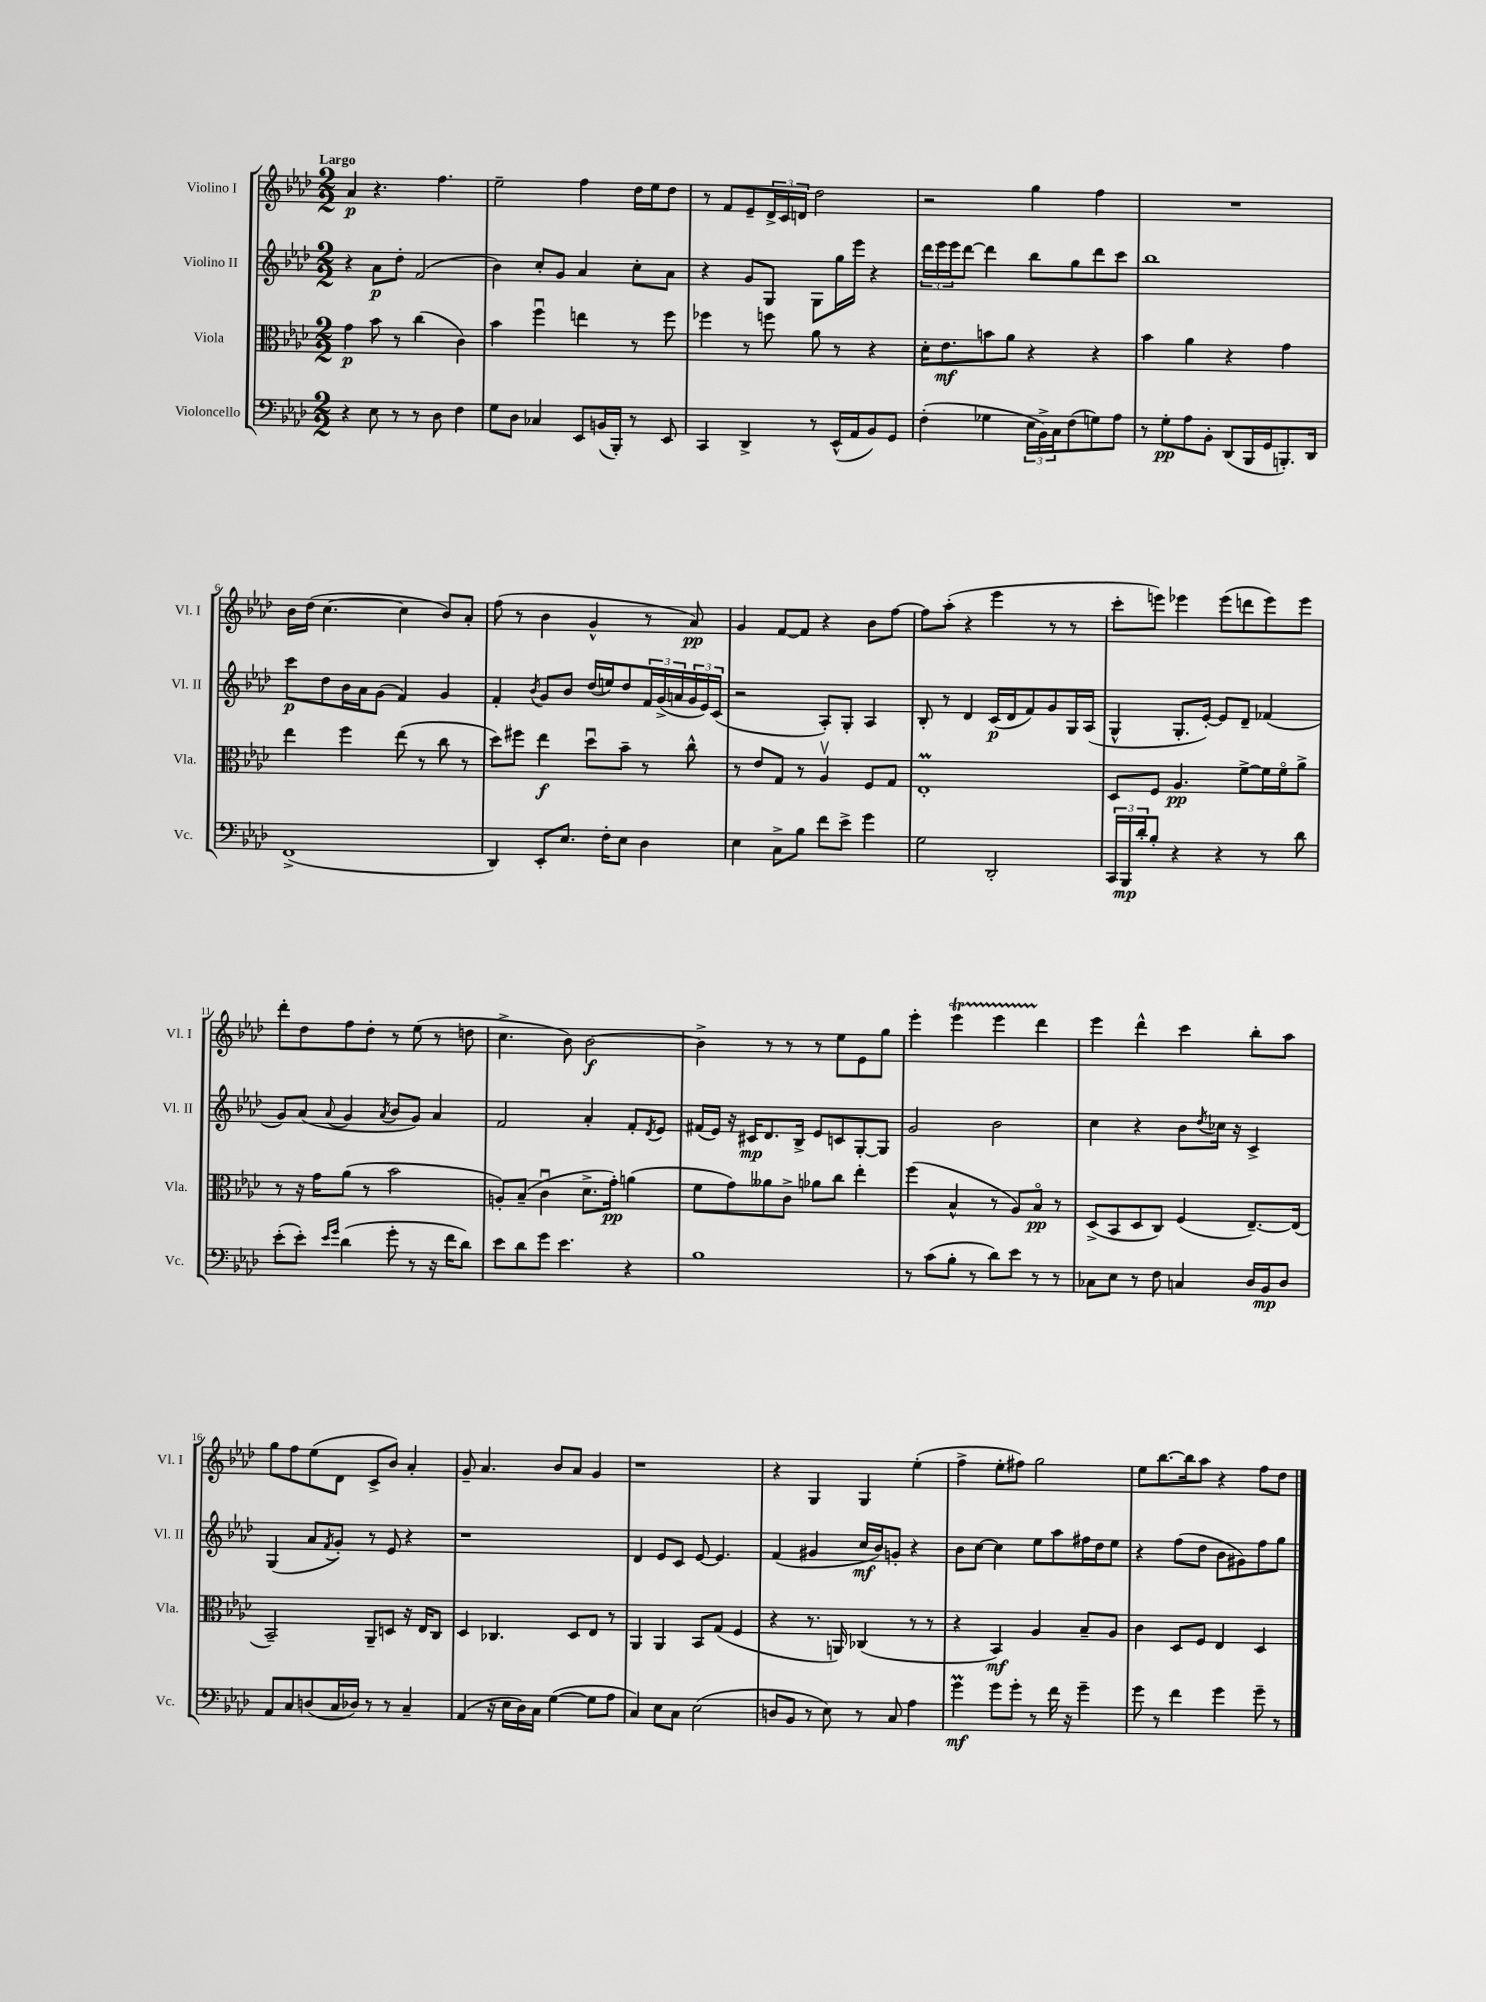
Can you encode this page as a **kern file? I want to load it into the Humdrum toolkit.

**kern	**dynam	**kern	**dynam	**kern	**dynam	**kern	**dynam
*part4	*part4	*part3	*part3	*part2	*part2	*part1	*part1
*staff4	*staff4	*staff3	*staff3	*staff2	*staff2	*staff1	*staff1
*I"Violoncello	*	*I"Viola	*	*I"Violino II	*	*I"Violino I	*
*I'Vc.	*	*I'Vla.	*	*I'Vl. II	*	*I'Vl. I	*
*clefF4	*	*clefC3	*	*clefG2	*	*clefG2	*
*k[b-e-a-d-]	*	*k[b-e-a-d-]	*	*k[b-e-a-d-]	*	*k[b-e-a-d-]	*
*M2/2	*	*M2/2	*	*M2/2	*	*M2/2	*
=1	=1	=1	=1	=1	=1	=1	=1
!	!	!	!	!	!	!LO:TX:a:B:t=Largo	!
4r	.	4g\	p	4r	.	4a-/	p
8E-\	.	8b-\	.	8a-\L	p	4.r	.
8r	.	8r	.	8dd-'\J	.	.	.
8r	.	(4cc\	.	(2f/	.	.	.
8D-\	.	.	.	.	.	4.ff\	.
4F\	.	4c\)	.	.	.	.	.
=2	=2	=2	=2	=2	=2	=2	=2
8G\L	.	4b-\	.	4b-\)	.	2ee-~\	.
8D-\J	.	.	.	.	.	.	.
4C-X/	.	4ffu\	.	8cc'/L	.	.	.
.	.	.	.	8g/J	.	.	.
8EE-/L	.	4een\	.	4a-/	.	4ff\	.
(16BBn/L	.	.	.	.	.	.	.
16BBB-'/JJ)	.	.	.	.	.	.	.
8r	.	8r	.	8cc'\L	.	16dd-\LL	.
.	.	.	.	.	.	16ee-\J	.
8EE-/	.	8ff\	.	8a-\J	.	8dd-\J	.
=3	=3	=3	=3	=3	=3	=3	=3
4CC/	.	4ff-X\	.	4r	.	8r	.
.	.	.	.	.	.	8f/L	.
4DD-^/	.	8r	.	8g/L	.	8e-~/	.
.	.	8ffn\	.	8G/J	.	24d-^/L	.
.	.	.	.	.	.	24c/	.
.	.	.	.	.	.	24dn/JJ	.
8r	.	8a-\	.	8G\L	.	2dd-\	.
(16EE-^^/LL	.	8r	.	16gg\L	.	.	.
16AA-/J	.	.	.	16eee-\JJ	.	.	.
8BB-/)	.	4r	.	4r	.	.	.
8GG/J	.	.	.	.	.	.	.
=4	=4	=4	=4	=4	=4	=4	=4
(4F'\	.	16d-'\KL	.	24ddd-\LL	.	2r	.
.	.	.	.	24eee-\	.	.	.
.	.	8.e-\	mf	.	.	.	.
.	.	.	.	24eee-\J	.	.	.
.	.	.	.	[8ddd-\J	.	.	.
4G-X\	.	8bn\	.	4ddd-\]	.	.	.
.	.	8a-\J	.	.	.	.	.
24E-\LL	.	4r	.	8bb-\L	.	4gg\	.
24BB-^\)	.	.	.	.	.	.	.
24C\J	.	.	.	.	.	.	.
(8F\	.	.	.	8gg\	.	.	.
8Gn\)	.	4r	.	8ddd-\	.	4ff\	.
8A-\J	.	.	.	8ccc\J	.	.	.
=5	=5	=5	=5	=5	=5	=5	=5
8r	.	4b-\	.	1bb-	.	1r	.
8G'\L	pp	.	.	.	.	.	.
8A-\	.	4a-\	.	.	.	.	.
8BB-'\J	.	.	.	.	.	.	.
(8DD-/L	.	4r	.	.	.	.	.
16BBB-/L	.	.	.	.	.	.	.
16GG/J	.	.	.	.	.	.	.
8.BBBn'/)	.	4g\	.	.	.	.	.
16DD-/Jk	.	.	.	.	.	.	.
!!LO:LB:g=z
=6	=6	=6	=6	=6	=6	=6	=6
(1FF^	.	4ee-\	.	8ccc\L	p	16b-\LL	.
.	.	.	.	.	.	(16dd-\JJ	.
.	.	.	.	8dd-\	.	[4.cc\	.
.	.	4ff\	.	16b-\L	.	.	.
.	.	.	.	16a-\J	.	.	.
.	.	.	.	(8g\J	.	.	.
.	.	(8ee-\	.	4f/)	.	4cc\]	.
.	.	8r	.	.	.	.	.
.	.	8cc\	.	4g/	.	8b-/L)	.
.	.	8r	.	.	.	8a-'/J	.
=7	=7	=7	=7	=7	=7	=7	=7
4DD-/)	.	8dd-\L)	.	4f'/	.	(8ff\	.
.	.	8ff#X\J	.	.	.	8r	.
.	.	.	.	8qb-/	.	.	.
8EE-'/L	.	4ee-\	f	8g/L	.	4b-\	.
8.E-/J	.	.	.	8b-/J	.	.	.
.	.	8dd-u\L	.	(16dd-/LL	.	4g^^/	.
16F'\KL	.	.	.	16een/J)	.	.	.
8E-\J	.	8b-~\J	.	8dd-/	.	.	.
4D-\	.	8r	.	24f/L	.	8r	.
.	.	.	.	(24g^/	.	.	.
.	.	.	.	24an/	.	.	.
.	.	8cc^^\	.	24g/	.	8a-/)	pp
.	.	.	.	24e-/)	.	.	.
.	.	.	.	(24c/JJ	.	.	.
=8	=8	=8	=8	=8	=8	=8	=8
4E-\	.	8r	.	2r	.	4g/	.
.	.	8e-/L	.	.	.	.	.
8C^\L	.	8G/J	.	.	.	[8f/L	.
8B-\J	.	8r	.	.	.	8f/J]	.
8f\L	.	4A-v/	.	8A-'/L)	.	4r	.
8e-^\J	.	.	.	8G'/J	.	.	.
4g\	.	8F/L	.	4A-/	.	8b-\L	.
.	.	8G/J	.	.	.	[8ff\J	.
=9	=9	=9	=9	=9	=9	=9	=9
2G\	.	1E-M'	.	8B-'/	.	8ff\L]	.
.	.	.	.	8r	.	(8aa-'\J	.
.	.	.	.	4d-/	.	4r	.
2DD-'/	.	.	.	(16c/LL	p	4eee-\	.
.	.	.	.	16d-/J	.	.	.
.	.	.	.	8f/)	.	.	.
.	.	.	.	8g/	.	8r	.
.	.	.	.	16G/L	.	8r	.
.	.	.	.	(16A-/JJ	.	.	.
=10	=10	=10	=10	=10	=10	=10	=10
24CC/LL	.	8D-/L	.	4G^^/	.	8ccc'\L	.
24BBB-/	mp	.	.	.	.	.	.
24d-'/J	.	.	.	.	.	.	.
8B-'/J	.	8F/J	.	.	.	8eeen\J)	.
4r	.	4.A-/	pp	8.G'/L	.	4eee-X\	.
.	.	.	.	[16e-'/Jk)	.	.	.
4r	.	.	.	8e-/L]	.	(8eee-\L	.
.	.	[8f^\L	.	8d-~/J	.	8dddn\	.
8r	.	16f\L]	.	(4f-X/	.	8eee-\)	.
.	.	16f\J	.	.	.	.	.
8d-\	.	8a-^\J	.	.	.	8eee-\J	.
!!LO:LB:g=z
=11	=11	=11	=11	=11	=11	=11	=11
(8e-'\L	.	8r	.	8g/L)	.	8ddd-'\L	.
8e-'\J)	.	16r	.	(8a-/J	.	8dd-\	.
.	.	16g\KL	.	.	.	.	.
16qqe-/LL	.	.	.	.	.	.	.
16qqg/JJ	.	.	.	8qqa-/	.	.	.
(4d-\	.	(8a-\J	.	4g/	.	8ff\	.
.	.	8r	.	.	.	8dd-'\J	.
.	.	.	.	8qa-/	.	.	.
8g'\	.	2b-\	.	8b-/L	.	8r	.
8r	.	.	.	8g/J)	.	(8ee-\	.
16r	.	.	.	4a-/	.	8r	.
16f\KL	.	.	.	.	.	.	.
8d-\J)	.	.	.	.	.	8ddn\	.
=12	=12	=12	=12	=12	=12	=12	=12
8e-\L	.	8An'/L)	.	2f/	.	4.cc^\	.
8d-\	.	(8B-~/J	.	.	.	.	.
8g\J	.	4cu\	.	.	.	.	.
4.e-\	.	.	.	.	.	8b-\)	.
.	.	8.d-^\L	.	4a-'/	.	[2b-\	f
.	.	16g'\Jk)	pp	.	.	.	.
4r	.	(4an\	.	8f'/L	.	.	.
.	.	.	.	8qd-/	.	.	.
.	.	.	.	8e-/J	.	.	.
=13	=13	=13	=13	=13	=13	=13	=13
1B-	.	8f\L	.	(16f#X/LL	.	4b-^\]	.
.	.	.	.	16e-/JJ)	.	.	.
.	.	8g\)	.	16r	.	.	.
.	.	.	.	16c#X/KL	mp	.	.
.	.	8a--X\	.	8.d-/	.	8r	.
.	.	8c^\J	.	.	.	8r	.
.	.	.	.	16B-^/Jk	.	.	.
.	.	8a-X\L	.	8e-/L	.	8r	.
.	.	8cc\J	.	8cn/	.	8ee-\L	.
.	.	4ee-'\	.	[8G'/	.	8e-\	.
.	.	.	.	8G/J]	.	8gg\J	.
=14	=14	=14	=14	=14	=14	=14	=14
8r	.	(4ff\	.	2g/	.	4eee-'\	.
(8c\L	.	.	.	.	.	.	.
8B-'\J	.	4B-^^/	.	.	.	4eee-T\	.
8r	.	.	.	.	.	.	.
8d-\L)	.	8r	.	2b-\	.	4eee-TTT\	.
8e-\J	.	8A-/L)	.	.	.	.	.
8r	.	8B-/J	pp	.	.	4ddd-\	.
8r	.	8r	.	.	.	.	.
=15	=15	=15	=15	=15	=15	=15	=15
8C-X\L	.	(8D-^/L	.	4cc\	.	4eee-\	.
8E-\J	.	8BB-/	.	.	.	.	.
8r	.	8D-/	.	4r	.	4ddd-^^\	.
8F\	.	8C/J)	.	.	.	.	.
4Cn/	.	(4F/	.	8b-\L	.	4ccc\	.
.	.	.	.	8qdd-/	.	.	.
.	.	.	.	16cc-X\Jk	.	.	.
.	.	.	.	16r	.	.	.
16D-/LL	.	[8.E-~/L)	.	4c^/	.	8bb-'\L	.
16BB-/J	mp	.	.	.	.	.	.
8D-/J	.	.	.	.	.	8aa-\J	.
.	.	(16E-/Jk]	.	.	.	.	.
!!LO:LB:g=z
=16	=16	=16	=16	=16	=16	=16	=16
8AA-/L	.	2BB-~/)	.	(4G/	.	8gg\L	.
8C/	.	.	.	.	.	8ff\	.
(8Dn/	.	.	.	8a-/L	.	(8ee-\	.
.	.	.	.	8qf/	.	.	.
16C/L	.	.	.	8g'/J)	.	8d-\J	.
16D-X/JJ)	.	.	.	.	.	.	.
8r	.	8AA-~/L	.	8r	.	8c^/L	.
8r	.	8Dn/J	.	8e-/	.	8b-/J)	.
4C~/	.	16r	.	4r	.	4a-'/	.
.	.	16E-/KL	.	.	.	.	.
.	.	8C/J	.	.	.	.	.
=17	=17	=17	=17	=17	=17	=17	=17
(4AA-/	.	4D-/	.	1r	.	8g~/	.
.	.	.	.	.	.	4.a-/	.
16r	.	4.C-X/	.	.	.	.	.
16E-\LL	.	.	.	.	.	.	.
16D-\)	.	.	.	.	.	.	.
16C\JJ	.	.	.	.	.	.	.
([4G\	.	.	.	.	.	8b-/L	.
.	.	8D-/L	.	.	.	8a-/J	.
8G\L]	.	8E-/J	.	.	.	4g/	.
8A-\J	.	8r	.	.	.	.	.
=18	=18	=18	=18	=18	=18	=18	=18
4C/)	.	4AA-/	.	4d-/	.	1r	.
8E-\L	.	4AA-/	.	8e-/L	.	.	.
8C\J	.	.	.	8c/J	.	.	.
(2E-\	.	8BB-/L	.	[8e-/	.	.	.
.	.	(8G/J	.	4.e-/]	.	.	.
.	.	4F/	.	.	.	.	.
=19	=19	=19	=19	=19	=19	=19	=19
8Dn/L	.	4r	.	(4f/	.	4r	.
8BB-/J	.	.	.	.	.	.	.
8r	.	8.r	.	4g#X/	.	4G/	.
8E-\)	.	.	.	.	.	.	.
.	.	16AAn/)	.	.	.	.	.
8r	.	(4C-X/	.	16cc/LL	mf	4G/	.
.	.	.	.	16b-/J)	.	.	.
8C/	.	.	.	8gn'/J	.	.	.
4A-\	.	8r	.	4r	.	(4ee-'\	.
.	.	8r	.	.	.	.	.
=20	=20	=20	=20	=20	=20	=20	=20
4gm\	mf	4r	.	8b-\L	.	4ff^\	.
.	.	.	.	[8cc\J	.	.	.
8g\L	.	4BB-/)	mf	4cc\]	.	8ee-'\L	.
8g'\J	.	.	.	.	.	8ff#X\J)	.
8r	.	4A-/	.	8ee-\L	.	2gg\	.
16f\	.	.	.	8aa-\	.	.	.
16r	.	.	.	.	.	.	.
4g~\	.	8B-~/L	.	16ff#X\L	.	.	.
.	.	.	.	16dd-\J	.	.	.
.	.	8A-/J	.	8ee-\J	.	.	.
=21	=21	=21	=21	=21	=21	=21	=21
8g\	.	4c\	.	4r	.	8ee-\L	.
8r	.	.	.	.	.	[8.bb-\	.
4f\	.	8D-/L	.	(8ff\L	.	.	.
.	.	.	.	.	.	16bb-\k]	.
.	.	8F/J	.	8dd-\J	.	8aa-\J	.
4g\	.	4E-/	.	8b-\L	.	4r	.
.	.	.	.	8g#X\)	.	.	.
8g~\	.	4D-/	.	8ff\	.	8ff\L	.
8r	.	.	.	8gg\J	.	8dd-\J	.
==	==	==	==	==	==	==	==
*-	*-	*-	*-	*-	*-	*-	*-
